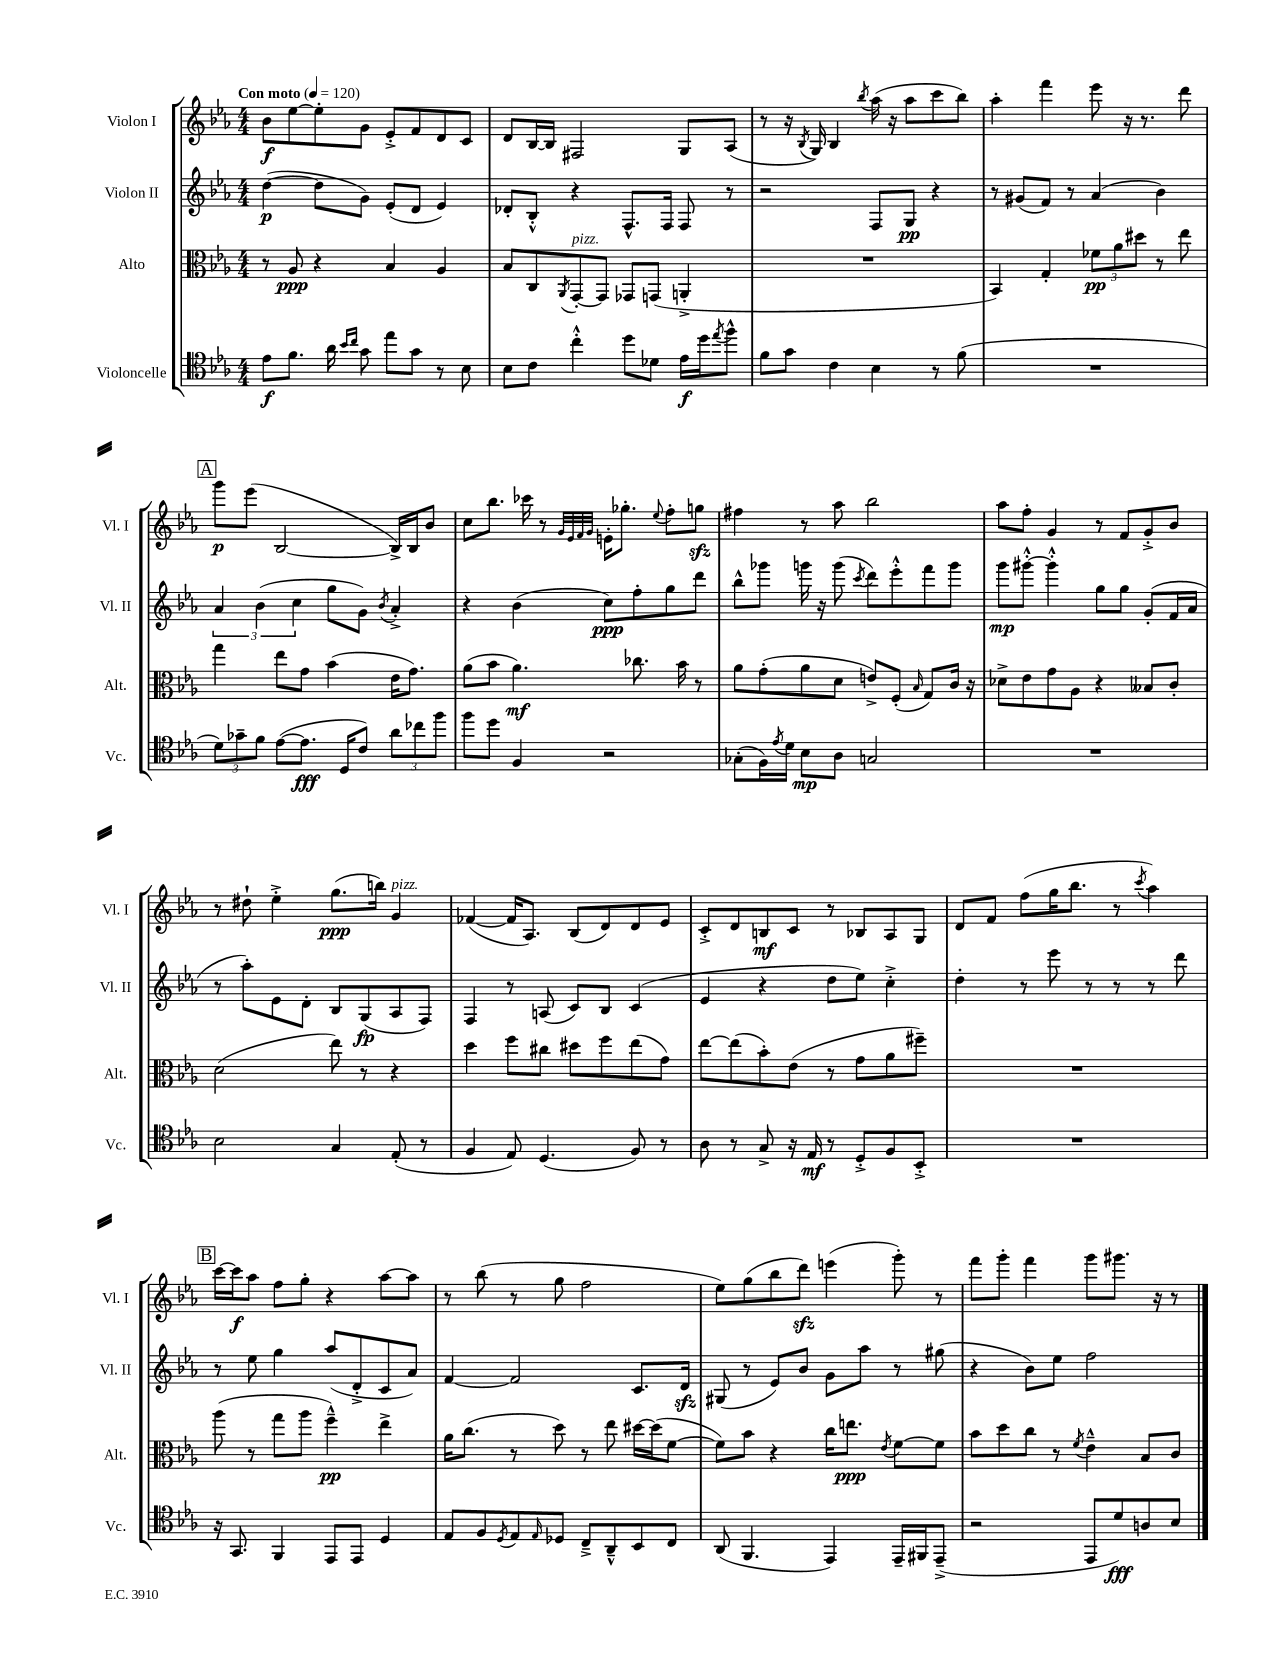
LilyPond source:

<<
\new StaffGroup <<
\new Staff = "s0" \with { instrumentName = "Violon I" shortInstrumentName = "Vl. I" } {
    \clef treble \key ees \major \numericTimeSignature \time 4/4 \tempo "Con moto" 4 = 120
    bes'8\f ees''8~ ees''8-. g'8 ees'8-.-> f'8 d'8 c'8 |
    d'8 bes16~ bes16 fis2 g8 aes8( |
    r8 r16 \acciaccatura { bes8 } g16) bes4 \acciaccatura { bes''8 } aes''16( r16 aes''8 c'''8 bes''8) |
    aes''4-. f'''4 ees'''8 r16 r8. d'''8 |
    \mark \markup { \box "A" } g'''8\p ees'''8( bes2~ bes16->) bes16 bes'8 |
    c''8 bes''8. ces'''16 r8 \grace { g'32 ees'32 f'32 g'32 } e'16-. ges''8.-. \appoggiatura { ees''8 } f''8-. g''8\sfz |
    fis''4 r8 aes''8 bes''2 |
    aes''8 f''8-. g'4 r8 f'8 g'8-.-> bes'8 |
    r8 dis''8-! ees''4-.-> g''8.\ppp( b''16) g'4^\markup { \italic "pizz." } |
    fes'4~( fes'16 aes8.) bes8( d'8) d'8 ees'8 |
    c'8-.-> d'8 b8\mf c'8 r8 bes8 aes8 g8 |
    d'8 f'8 f''8( g''16 bes''8. r8 \acciaccatura { c'''8 } aes''4) |
    \mark \markup { \box "B" } c'''16~ c'''16\f aes''8 f''8 g''8-. r4 aes''8~ aes''8 |
    r8 bes''8( r8 g''8 f''2 |
    ees''8) g''8( bes''8 d'''8\sfz) e'''4( g'''8-.) r8 |
    f'''8 g'''8-. f'''4 g'''8 gis'''8. r16 r8 \bar "|." |
}
\new Staff = "s1" \with { instrumentName = "Violon II" shortInstrumentName = "Vl. II" } {
    \clef treble \key ees \major \numericTimeSignature \time 4/4
    d''4~\p( d''8 g'8) ees'8-.( d'8 ees'4) |
    des'8-. bes8-.-^ r4 f8.-^ f16 f8 r8 |
    r2 f8 g8\pp r4 |
    r8 gis'8( f'8) r8 aes'4( bes'4) |
    \mark \markup { \box "A" } \tuplet 3/2 { aes'4 bes'4( c''4 } g''8 g'8) \acciaccatura { bes'8 } aes'4-.-> |
    r4 bes'4( c''8\ppp) f''8-. g''8 d'''8 |
    bes''8-^ ges'''8 g'''16 r16 g'''8( \acciaccatura { c'''8 } d'''8) ees'''8-.-^ f'''8 g'''8 |
    g'''8\mp gis'''8~-.-^ gis'''4-.-^ g''8 g''8 g'8-.( f'16 aes'16 |
    r8 aes''8-.) ees'8 d'8-. bes8 g8\fp( aes8 f8) |
    f4 r8 a8( c'8) bes8 c'4( |
    ees'4 r4 d''8 ees''8) c''4-.-> |
    d''4-. r8 ees'''8 r8 r8 r8 d'''8 |
    \mark \markup { \box "B" } r8 ees''8 g''4 aes''8( d'8-.-> c'8 aes'8) |
    f'4~ f'2 c'8. d'16\sfz |
    gis8( r8 ees'8) bes'8 g'8 aes''8 r8 gis''8( |
    r4 bes'8) ees''8 f''2 \bar "|." |
}
\new Staff = "s2" \with { instrumentName = "Alto" shortInstrumentName = "Alt." } {
    \clef alto \key ees \major \numericTimeSignature \time 4/4
    r8 aes8\ppp r4 bes4 aes4 |
    bes8 c8 \acciaccatura { aes,8 } g,8~-.^\markup { \italic "pizz." } g,8 ges,8 g,8( a,4-.-> |
    R1 |
    bes,4) g4-. \tuplet 3/2 { fes'8\pp aes'8 dis''8 } r8 ees''8 |
    \mark \markup { \box "A" } g''4 ees''8 g'8 bes'4( ees'16 g'8.) |
    aes'8( bes'8 aes'4.\mf) ces''8. bes'16 r8 |
    aes'8 g'8-.( aes'8 d'8 e'8->) f8-.( \grace { bes16 } g8) c'16 r16 |
    des'8-> ees'8 g'8 aes8 r4 beses8 c'8-. |
    d'2( ees''8) r8 r4 |
    d''4 f''8 cis''8 dis''8 f''8 ees''8( g'8) |
    ees''8~ ees''8( bes'8-.) ees'8( r8 g'8 aes'8 fis''8--) |
    R1 |
    \mark \markup { \box "B" } aes''8( r8 g''8 aes''8 f''4---^\pp) ees''4-> |
    aes'16 c''8.( r8 d''8) r8 ees''8 dis''16~ dis''16( f'8~ |
    f'8) bes'8 r4 c''16 e''8.\ppp \acciaccatura { ees'8 } f'8~ f'8 |
    bes'8 d''8 c''8 r8 \acciaccatura { f'8 } ees'4---^ bes8 c'8 \bar "|." |
}
\new Staff = "s3" \with { instrumentName = "Violoncelle" shortInstrumentName = "Vc." } {
    \clef tenor \key ees \major \numericTimeSignature \time 4/4
    ees'8\f f'8. aes'16 \grace { bes'16 c''16 } g'8 ees''8 g'8 r8 bes8 |
    bes8 c'8 c''4-.-^ d''8 des'8 ees'16\f d''16 \acciaccatura { ees''8 } f''8-^ |
    f'8 g'8 c'4 bes4 r8 f'8( |
    R1 |
    \mark \markup { \box "A" } \tuplet 3/2 { d'8) ges'8-- f'8 } ees'8~( ees'8.\fff d16 c'8) \tuplet 3/2 { aes'8 ces''8 f''8 } |
    f''8 d''8 f4 r2 |
    ges8-.( f16) \acciaccatura { ees'8 } d'16 bes8\mp aes8 g2 |
    R1 |
    bes2 g4 ees8-.( r8 |
    f4 ees8) d4.( f8) r8 |
    aes8 r8 g8-> r16 ees16\mf r8 d8-.-> f8 bes,8-.-> |
    R1 |
    \mark \markup { \box "B" } r16 g,8. f,4 ees,8 ees,8 d4 |
    ees8 f8 \acciaccatura { d8 } ees8 \grace { ees16 } des8 c8---> aes,8---^ bes,8 c8 |
    aes,8( f,4. ees,4) ees,16-- fis,16 ees,8--->( |
    r2 ees,8 d'8\fff) a8 bes8 \bar "|." |
}
>>
>>
\layout { \context { \Score \remove "Bar_number_engraver" } }
